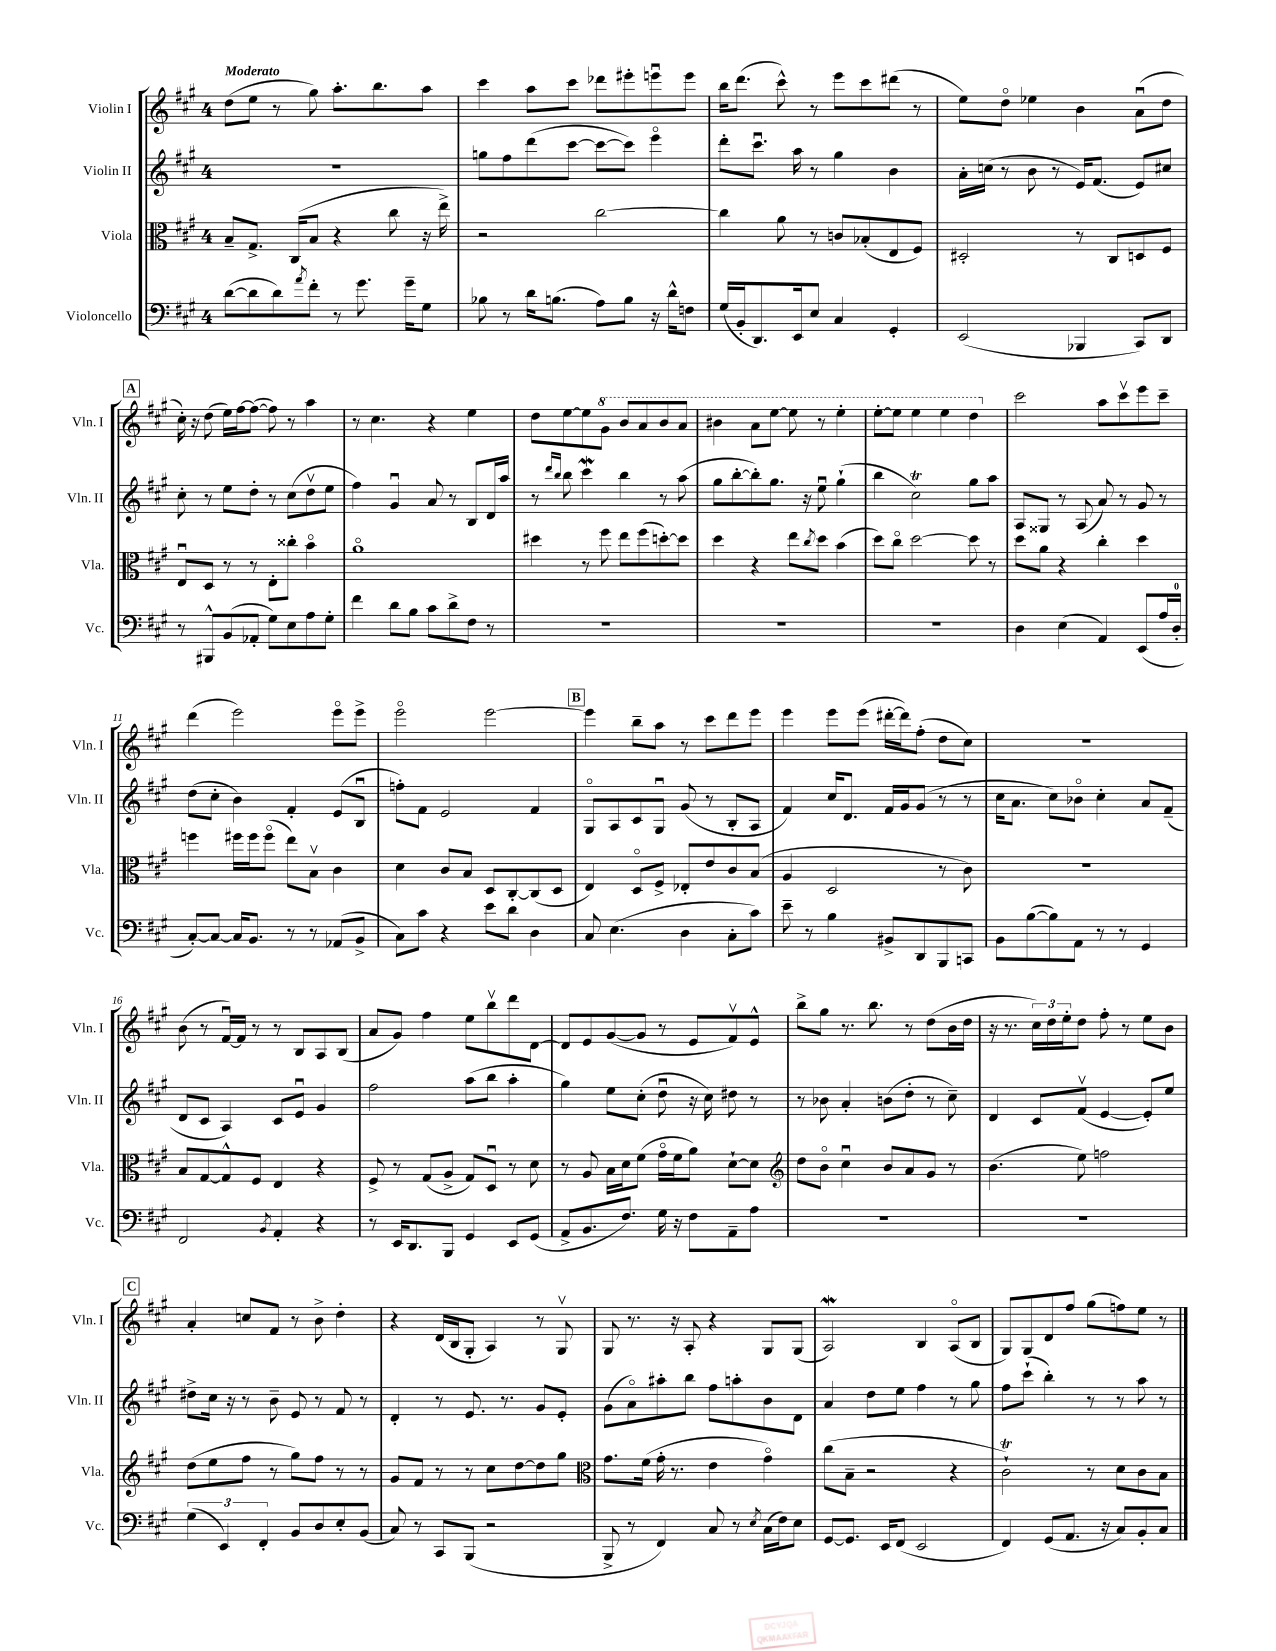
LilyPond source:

<<
\new StaffGroup <<
\new Staff = "s0" \with { instrumentName = "Violin I" shortInstrumentName = "Vln. I" } {
    \clef treble \key a \major \once \override Staff.TimeSignature.style = #'single-digit \time 4/4 \tempo "Moderato"
    d''8( e''8 r8 gis''8) a''8.-. b''8. a''8 |
    cis'''4 a''8 cis'''8 des'''8 eis'''8-. e'''8\downbow e'''8 |
    b''16 d'''8.( cis'''8-^) r8 e'''8 cis'''8 dis'''8( r8 |
    e''8) d''8\flageolet ees''4 b'4 a'8\downbow( d''8 |
    \mark \markup { \box "A" } cis''16-.) r16 d''8( e''16) fis''16~ fis''8~( fis''8) r8 a''4 |
    r8 cis''4. r4 e''4 |
    d''8 e''8~ e''8 \ottava #1 gis''8 b''8 a''8 b''8 a''8 |
    bis''4 a''8 e'''8~ e'''8 r8 e'''4-. |
    e'''8~-. e'''8 e'''4 e'''4 d'''4 \ottava #0 |
    cis'''2 a''8 cis'''8\upbow e'''8 cis'''8-- |
    d'''4( e'''2) e'''8\flageolet e'''8-> |
    e'''2\flageolet e'''2~ |
    \mark \markup { \box "B" } e'''4 b''8-- a''8 r8 cis'''8 d'''8 e'''8 |
    e'''4 e'''8 e'''8( dis'''16~-. dis'''16) fis''8-.( d''8 cis''8) |
    R1 |
    b'8( r8 fis'16~\downbow) fis'16 r8 r8 b8 a8 b8( |
    a'8 gis'8) fis''4 e''8 b''8\upbow d'''8 d'8~ |
    d'8 e'8 gis'8~( gis'8 r8 e'8 fis'8\upbow) e'8-^ |
    b''8-> gis''8 r8. b''8. r8 d''8( b'16 d''16 |
    r16 r8. \tuplet 3/2 { cis''16) d''16 e''16-. } d''8 fis''8-. r8 e''8 b'8 |
    \mark \markup { \box "C" } a'4-. c''8 fis'8 r8 b'8-> d''4-. |
    r4 d'16( b16 gis8-. a4) r8 gis8\upbow |
    gis8 r8. r16 a8-. r4 gis8 gis8( |
    a2\mordent) b4 a8\flageolet( b8 |
    gis8) gis8 d'8 fis''8 gis''8( f''8) e''8 r8 \bar "|." |
}
\new Staff = "s1" \with { instrumentName = "Violin II" shortInstrumentName = "Vln. II" } {
    \clef treble \key a \major \once \override Staff.TimeSignature.style = #'single-digit \time 4/4
    r1 |
    g''8 fis''8 d'''8( cis'''8~ cis'''8~ cis'''8) e'''4\flageolet |
    d'''8-. cis'''8.\downbow a''16 r8 gis''4 b'4 |
    a'16-. c''16( r8 b'8 r8 e'16) fis'8.( e'8) cis''8 |
    \mark \markup { \box "A" } cis''8-. r8 e''8 d''8-. r8 cis''8( d''8\upbow e''8 |
    fis''4) gis'4\downbow a'8 r8 b8 d'16 a''16 |
    r8 \grace { d'''16 b''16 } b''8 cis'''4\mordent b''4 r8 a''8( |
    gis''8 b''8~-. b''8-.) gis''8. r16 e''8\downbow gis''4-!( |
    b''4 cis''2\trill) gis''8 a''8 |
    a8 gisis8 r8 a8( a'8) r8 gis'8 r8 |
    d''8( cis''8-. b'4) fis'4-. e'8( b8\downbow |
    f''8-.) fis'8 e'2 fis'4 |
    \mark \markup { \box "B" } gis8\flageolet a8 cis'8 gis8\downbow gis'8( r8 b8-. a8 |
    fis'4) cis''16 d'8. fis'16 gis'16 gis'8( r8 r8 |
    cis''16 a'8. cis''8) bes'8\flageolet cis''4-. a'8 fis'8--( |
    d'8 cis'8 a4) cis'8 e'8\downbow gis'4 |
    fis''2 a''8( b''8 a''4-. |
    gis''4) e''8 cis''8-.( d''8\downbow r16 cis''16) dis''8 r8 |
    r8 bes'8 a'4-. b'8( d''8-. r8 cis''8--) |
    d'4 cis'8 fis'8\upbow( e'4~ e'8-.) e''8 |
    \mark \markup { \box "C" } dis''8-> cis''16 r16 r8 b'8-- e'8 r8 fis'8 r8 |
    d'4-. r8 e'8. r8. gis'8 e'8-. |
    gis'8( a'8\flageolet) ais''8-. b''8 fis''8 a''8-. b'8 d'8 |
    a'4 d''8 e''8 fis''4 r8 gis''8 |
    fis''8 cis'''8-!( b''4-.) r8 r8 a''8 r8 \bar "|." |
}
\new Staff = "s2" \with { instrumentName = "Viola" shortInstrumentName = "Vla." } {
    \clef alto \key a \major \once \override Staff.TimeSignature.style = #'single-digit \time 4/4
    b8-- gis8.-> cis16( b8 r4 cis''8 r16 e''16->) |
    r2 cis''2~ |
    cis''4 a'8 r8 c'8 bes8-.( e8 fis8) |
    dis2-. r8 cis8 d8 fis8 |
    \mark \markup { \box "A" } e8\downbow d8 r8 r8 e8-. cisis''8-. b'4\flageolet |
    a'1\flageolet |
    dis''4 r8 fis''8 e''8 fis''8( d''8~-.) d''8 |
    d''4 r4 e''8 \acciaccatura { cis''8 } d''8 b'4( |
    d''8) cis''8\flageolet d''2~ d''8 r8 |
    d''8 a'8 r4 cis''4-. d''4 |
    f''4 fis''16 fis''16 fis''8\flageolet( e''8) b8\upbow cis'4 |
    d'4 cis'8 b8 d8 cis8~-. cis8( d8 |
    \mark \markup { \box "B" } e4) d8\flageolet fis8-> ees8-. e'8 cis'8 b8( |
    a4 d2 r8 cis'8) |
    R1 |
    b8 gis8~ gis8-^ fis8 e4 r4 |
    fis8-> r8 gis8( a8-> gis8) d8\downbow r8 d'8 |
    r8 a8 b16 d'16 fis'8( gis'16\flageolet fis'16 a'8) d'8~-! d'8 |
    \clef treble d''8 b'8\flageolet cis''4\downbow b'8 a'8 gis'8 r8 |
    b'4.( e''8) f''2 |
    \mark \markup { \box "C" } d''8( e''8 fis''8 r8 gis''8) fis''8 r8 r8 |
    gis'8 fis'8 r8 r8 cis''8 d''8~ d''8 gis''8 |
    \clef alto gis'8. fis'16( gis'16-. r8. e'4 gis'4\flageolet) |
    cis''8( b8-- r2 r4 |
    cis'2-!\trill) r8 d'8 cis'8 b8 \bar "|." |
}
\new Staff = "s3" \with { instrumentName = "Violoncello" shortInstrumentName = "Vc." } {
    \clef bass \key a \major \once \override Staff.TimeSignature.style = #'single-digit \time 4/4
    d'8~( d'8 d'8) \acciaccatura { a'8 } fis'8-. r8 gis'8. gis'16-- gis8 |
    bes8 r8 d'16 b8.( a8) b8 r16 d'16-^ f8 |
    gis16( b,16-. d,8.) e,16 e8 cis4 gis,4-. |
    e,2( bes,,4 cis,8) d,8 |
    \mark \markup { \box "A" } r8 bis,,8-^ b,8( aes,8-. gis8) e8 a8 gis8-. |
    fis'4 d'8 b8 cis'8 d'8-> fis8 r8 |
    R1 |
    R1 |
    R1 |
    d4 e4( a,4) e,8( a16 d16-0-. |
    cis8~-.) cis8~ cis16 b,8. r8 r8 aes,8( b,8-> |
    cis8) cis'8 r4 e'8 d'8 d4 |
    \mark \markup { \box "B" } cis8 e4.( d4 cis8-. cis'8) |
    e'8-- r8 b4 bis,8-> d,8 b,,8 c,8 |
    b,8 b8~( b8) a,8 r8 r8 gis,4 |
    fis,2 \acciaccatura { b,8 } a,4-. r4 |
    r8 e,16 d,8. b,,8 gis,4 e,8 gis,8( |
    a,8-> b,8. fis8.) gis16 r16 fis8 a,8-- a8 |
    R1 |
    R1 |
    \mark \markup { \box "C" } \tuplet 3/2 { gis4( e,4) fis,4-. } b,8 d8 e8-. b,8( |
    cis8) r8 cis,8 b,,8( r2 |
    b,,8-> r8 fis,4) cis8 r8 \acciaccatura { e8 } cis16( fis16) e8 |
    gis,8~ gis,8. e,16 fis,8( e,2 |
    fis,4) gis,8( a,8. r16 cis8) b,8-. cis8 \bar "|." |
}
>>
>>
